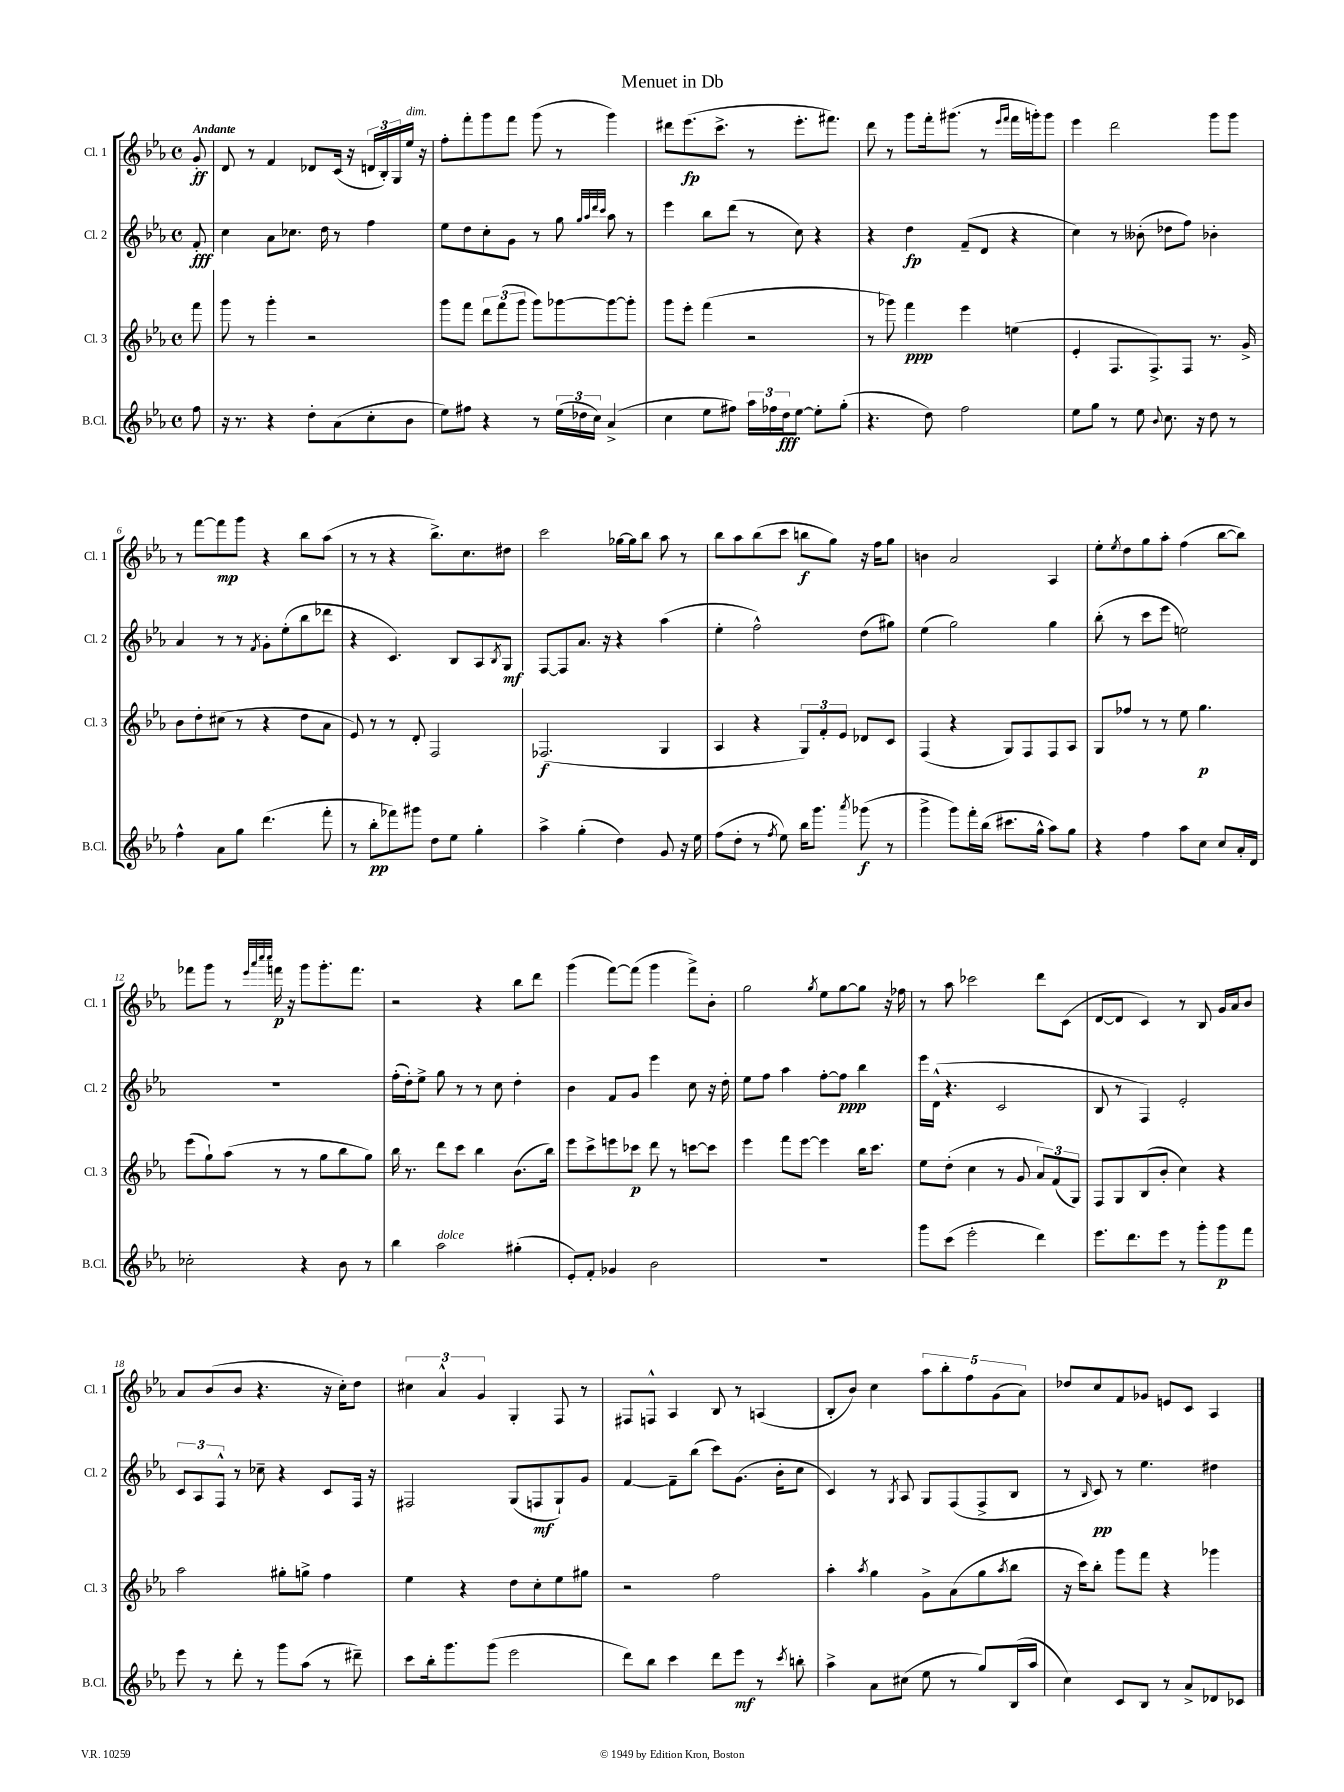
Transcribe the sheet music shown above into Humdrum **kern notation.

**kern	**kern	**kern	**kern
*staff4	*staff3	*staff2	*staff1
*clefG2	*clefG2	*clefG2	*clefG2
*k[b-e-a-]	*k[b-e-a-]	*k[b-e-a-]	*k[b-e-a-]
*M4/4	*M4/4	*M4/4	*M4/4
*met(c)	*met(c)	*met(c)	*met(c)
8ff	8fff	8f'	8g'
=	=	=	=
16r	8ggg	4cc	8d
8.r	.	.	.
.	8r	.	8r
4r	4ggg'	8a-	4f
.	.	8.cc-	.
8dd'	2r	.	8d-
.	.	16dd	.
(8a-	.	8r	(16c
.	.	.	16r
8cc'	.	4ff	24d
.	.	.	24B-')
.	.	.	24G
8b-	.	.	16ee-
.	.	.	16r
=	=	=	=
8ee-)	8ggg	8ee-	8ff'
8ff#	8fff	8dd	8fff'
4r	12ddd	8cc'	8ggg
.	(12fff	.	.
.	.	8g	8fff
.	12ggg	.	.
8r	8ggg)	8r	(8ggg
(24ee-	[8ggg-	8gg	8r
24dd-	.	.	.
24cc)	.	.	.
.	.	32qqgg	.
.	.	32qqaa-	.
.	.	32qqddd	.
.	.	32qqccc	.
(4a-^	8ggg-_	8aa-	4ggg)
.	8ggg-']	8r	.
=	=	=	=
4cc	8ggg	4eee-	8ddd#
.	8eee-'	.	(8.eee-
8ee-	(4fff	8bb-	.
.	.	.	8.ccc^
8ff#)	.	(8ddd	.
24aa-	2r	8r	8r
24ff-	.	.	.
24dd	.	.	.
[8ee-	.	8cc)	8.eee-'
8ee-']	.	4r	.
.	.	.	8.fff#)
(8gg'	.	.	.
=	=	=	=
4.r	8r	4r	8ddd
.	8ggg-)	.	8r
.	4fff	4dd	8ggg
8dd)	.	.	16fff'
.	.	.	(8.ggg#
2ff	4eee-	(8f~	.
.	.	8d	8r
.	.	.	16qqeee-
.	.	.	16qqfff
.	(4ee	4r	16fff
.	.	.	16ggg')
.	.	.	8ggg
=	=	=	=
8ee-	4e-'	4cc)	4eee-
8gg	.	.	.
8r	8.F	8r	2ddd
8ee-	.	(8b--'	.
.	8.F^)	.	.
8qqb-	.	.	.
8.cc	.	8dd-	.
.	8F	8ff)	.
16r	.	.	.
8dd	8.r	4b-'	8ggg
8r	.	.	8ggg
.	16g^	.	.
=	=	=	=
4ff^^	8b-	4a-	8r
.	8dd'	.	[8fff
8a-	(8cc#	8r	8fff]
8gg	8r	8r	8ggg
.	.	8qf	.
(4.ddd	4r	8g'	4r
.	.	(8ee-'	.
.	8dd	8bb-	8bb-
8fff'	8a-	8ddd-	(8aa-
=	=	=	=
8r	8e-)	4r	8r
8bb-'	8r	.	8r
8fff-)	8r	4.c)	4r
8ggg#	8d'	.	.
8dd	2F	.	8.bb-^)
8ee-	.	8B-	.
.	.	.	8.cc
4gg'	.	8A-	.
.	.	8qB-	.
.	.	8G	8dd#
=	=	=	=
4aa-^	(2.F-	[8F	2ccc
.	.	8F]	.
(4gg'	.	8.a-	.
.	.	16r	.
4dd)	.	4r	[16gg-
.	.	.	16gg-]
.	.	.	8bb-
8g	4G	(4aa-	8aa-
16r	.	.	8r
16ee-	.	.	.
=	=	=	=
(8ff	4A-	4ee-'	8bb-
8dd'	.	.	8aa-
8r	4r	2ff^^)	(8bb-
8qff	.	.	.
8ee-)	.	.	8ccc
16bb-	12G)	.	8bb
8.ggg	.	.	.
.	12f'	.	.
.	.	.	8gg)
.	12e-	.	.
8qaaa-	.	.	.
(8ggg-	8d-	(8dd	16r
.	.	.	16ff
8r	8c	8gg#)	8gg
=	=	=	=
4ggg^	(4F	(4ee-	4b
8ggg)	4r	2gg)	2a-
16fff'	.	.	.
(16bb-	.	.	.
8.ccc#	8G)	.	.
.	8F	.	.
16gg^^	.	.	.
8aa-)	8F	4gg	4A-
8gg	8A-	.	.
=	=	=	=
4r	8G	(8bb-'	8ee-'
.	.	.	8qee-
.	8ff-	8r	8dd
4ff	8r	8ccc	8gg
.	8r	8eee-	8aa-'
8aa-	8ee-	2ee)	(4ff
8cc	4.gg	.	.
8cc	.	.	[8bb-
16a-'	.	.	8bb-])
16d	.	.	.
=	=	=	=
2cc-'	(8eee-	1r	8fff-
.	8gg`)	.	8ggg
.	(8aa-	.	8r
.	.	.	32qqeee-
.	.	.	32qqaaa-
.	.	.	32qqcccc
.	.	.	32qqcccc
.	8r	.	16fff
.	.	.	16r
4r	8r	.	8ggg
.	8gg	.	8.ggg'
8b-	8bb-	.	.
.	.	.	8.fff
8r	8gg)	.	.
=	=	=	=
4bb-	16bb-	(16ff'	2r
.	8.r	16dd')	.
.	.	8ee-^	.
2aa-	8ddd	8gg	.
.	8ccc	8r	.
.	4bb-	8r	4r
.	.	8cc	.
(4gg#'	(8.b-	4dd'	8bb-
.	.	.	8ddd
.	16bb-)	.	.
=	=	=	=
8e-')	8eee-	4b-	(4ggg
8f'	8ccc^	.	.
4g-	8eee	8f	[8fff)
.	8ccc-	8g	(8fff]
2b-	8ddd	4eee-	4ggg
.	8r	.	.
.	[8ccc	8cc	8fff^)
.	8ccc]	16r	8b-'
.	.	16dd'	.
=	=	=	=
1r	4eee-	8ee-	2gg
.	.	8ff	.
.	8fff	4aa-	.
.	[8eee-	.	.
.	.	.	8qgg
.	4eee-]	[8ff'	8ee-
.	.	8ff]	[8gg
.	16bb-	4bb-	8gg]
.	8.ccc	.	.
.	.	.	16r
.	.	.	16ff-
=	=	=	=
8ggg	8ee-	16eee-	8r
.	.	(16d^^	.
(8ccc	(8dd'	4.r	8aa-
2eee-'	4cc	.	2ccc-
.	8r	2c	.
.	8g	.	.
4ddd)	12a-)	.	8ddd
.	(12f	.	.
.	.	.	(8c
.	12G)	.	.
=	=	=	=
8.eee-	8F	8B-	[8d
.	8G	8r	8d]
8.ddd	.	.	.
.	(8B-	4F)	4c)
8eee-	8b-'	.	.
8r	4cc)	2e-'	8r
8ggg'	.	.	8B-
8ggg	4r	.	16g
.	.	.	16a-
8fff	.	.	8b-
=	=	=	=
8eee-	2aa-	12c	8a-
.	.	12A-	.
8r	.	.	(8b-
.	.	12F^^	.
8ddd'	.	8r	8b-
8r	.	8cc-~	4.r
8ggg	8gg#'	4r	.
(8aa-	8gg^	.	.
8r	4ff	8c	16r
.	.	.	16cc')
8ddd#~)	.	16F	8dd
.	.	16r	.
=	=	=	=
8ccc	4ee-	2F#	6cc#
16bb-'	.	.	.
.	.	.	6a-^^
8.ggg	.	.	.
.	4r	.	.
.	.	.	6g
(8ggg	.	.	.
2eee-	8dd	(8G	4G'
.	8cc'	8F	.
.	8ee-	8G`)	8F
.	8gg#	8g	8r
=	=	=	=
8ddd)	2r	[4f	8F#
8bb-	.	.	8F^^
4ccc	.	8f~]	4A-
.	.	(8bb-	.
8ddd	2ff	8ccc)	8B-
8eee-	.	(8.g	8r
8r	.	.	(4A
.	.	16b-'	.
8qccc	.	.	.
8bb'	.	8cc	.
=	=	=	=
4aa-^	4aa-'	4c)	8B-'
.	.	.	8b-)
.	8qaa-	.	.
8a-	4gg	8r	4cc
.	.	8qG	.
(8cc#	.	8A-	.
8ee-	8g^	8G	10aa-
.	.	.	10bb-'
8r	(8a-	(8F	.
.	.	.	10ff
8gg)	8gg	8F^	.
.	.	.	(10g
.	8qaa-	.	.
(16B-	8bb-	8B-	.
.	.	.	10a-)
16aa-	.	.	.
=	=	=	=
4cc)	16r	8r	8dd-
.	16ccc)	.	.
.	.	16qqB-	.
.	8bb-'	8c)	8cc
8c	8ggg	8r	8f
8B-	8fff	4.ee-	8g-
8r	4r	.	8e
8a-^	.	.	8c
8d-	4ggg-	4dd#	4A-
8c-	.	.	.
==	==	==	==
*-	*-	*-	*-
